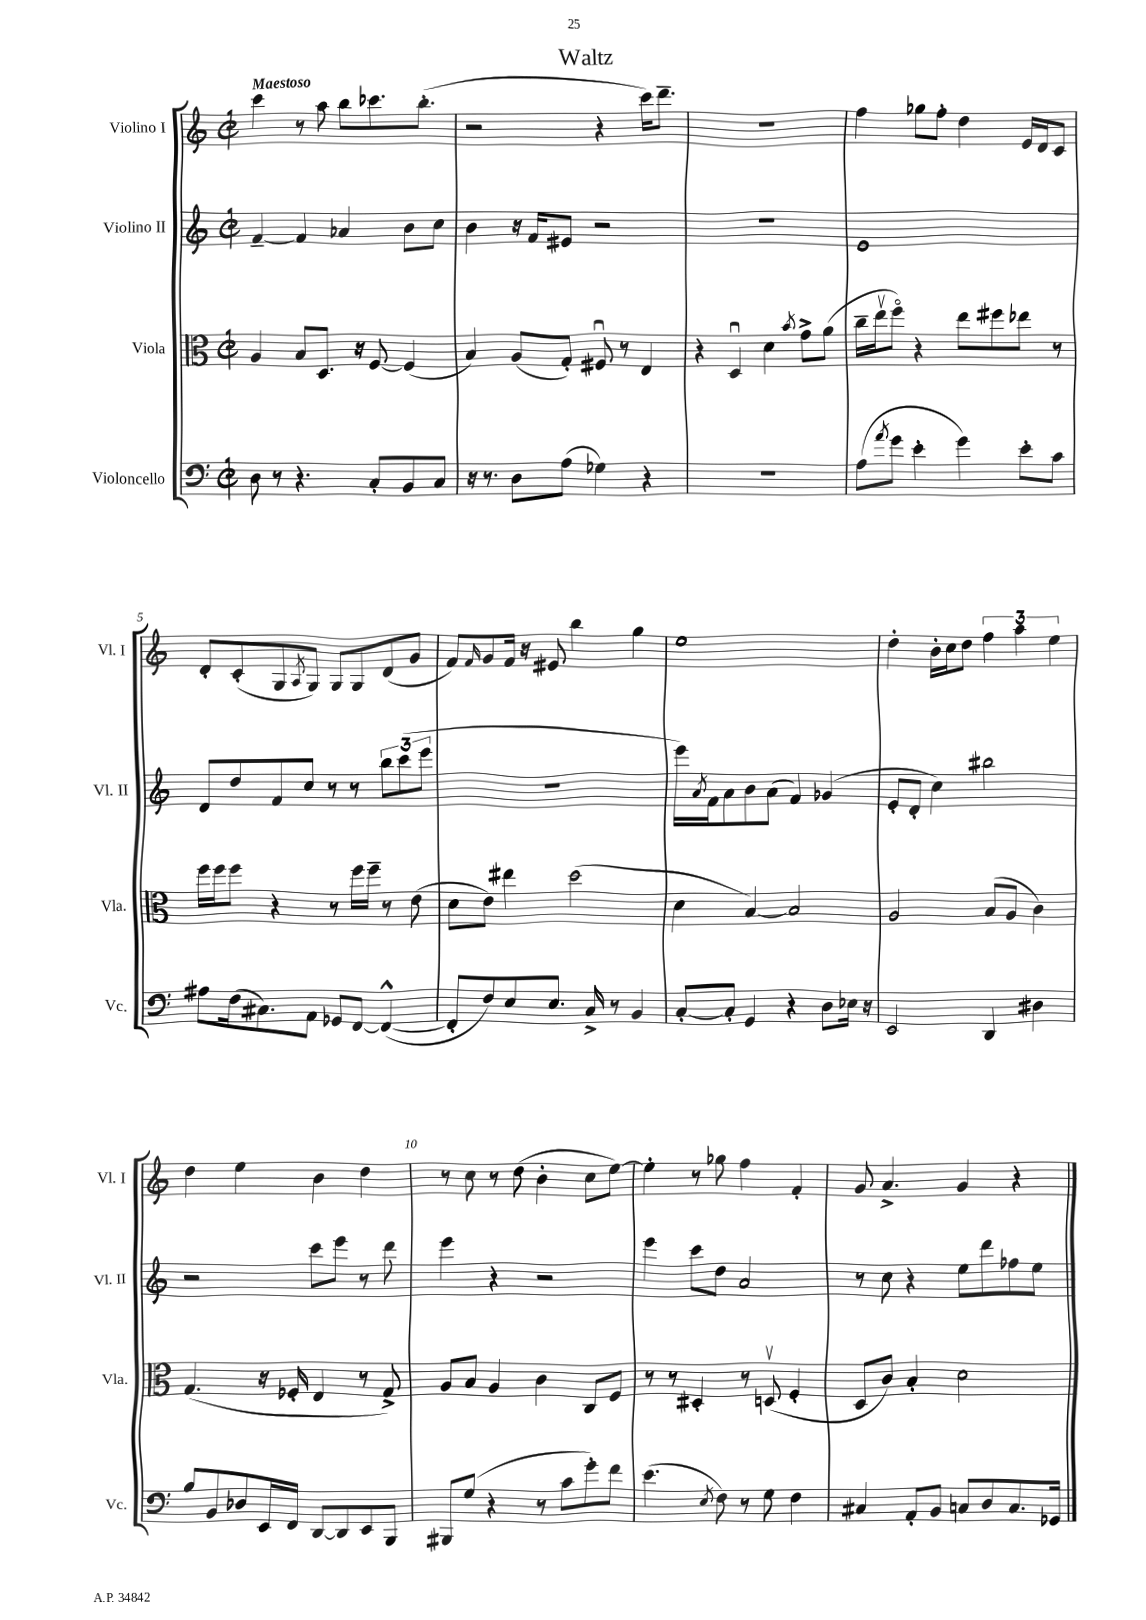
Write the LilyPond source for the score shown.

\header { title = "Waltz" }
<<
\new StaffGroup <<
\new Staff = "s0" \with { instrumentName = "Violino I" shortInstrumentName = "Vl. I" } {
    \clef treble \key c \major \defaultTimeSignature \time 2/2 \tempo "Maestoso"
    c'''4 r8 a''8 b''8 ces'''8. b''8.-.( |
    r2 r4 c'''16) d'''8.-- |
    R1 |
    f''4 ges''8 f''8-. d''4 e'16 d'16 c'8 |
    d'8-. c'8-.( g8 \acciaccatura { a8 } g8) g8 g8 d'8( g'8 |
    f'8) \grace { f'16 } g'8 f'16 r16 eis'8 b''4 g''4 |
    e''1 |
    d''4-. b'16-. c''16 d''8 \tuplet 3/2 { f''4 a''4 e''4 } |
    d''4 e''4 b'4 d''4 |
    r8 c''8 r8 d''8( b'4-. c''8 e''8~) |
    e''4-. r8 ges''8 f''4 f'4-. |
    g'8 a'4.-> g'4 r4 \bar "|." |
}
\new Staff = "s1" \with { instrumentName = "Violino II" shortInstrumentName = "Vl. II" } {
    \clef treble \key c \major \defaultTimeSignature \time 2/2
    f'4~-- f'4 aes'4 b'8 c''8 |
    b'4 r16 f'16 eis'8 r2 |
    R1 |
    e'1 |
    d'8 d''8 f'8 c''8 r8 r8 \tuplet 3/2 { b''8 c'''8( e'''8 } |
    r1 |
    e'''16) \acciaccatura { a'8 } f'16 a'8 b'8 a'8( f'4) ges'4( |
    e'8-. d'8-. c''4) bis''2 |
    r2 c'''8 e'''8 r8 d'''8 |
    e'''4 r4 r2 |
    e'''4 c'''8 d''8 a'2 |
    r8 c''8 r4 e''8 d'''8 fes''8 e''8 \bar "|." |
}
\new Staff = "s2" \with { instrumentName = "Viola" shortInstrumentName = "Vla." } {
    \clef alto \key c \major \defaultTimeSignature \time 2/2
    a4 b8 d8. r16 f8~ f4( |
    b4) a8( g8-.) fis8\downbow r8 e4 |
    r4 d4\downbow d'4 \acciaccatura { b'8 } g'8-> a'8( |
    c''16-- e''16\upbow f''8\flageolet) r4 e''8 fis''8 ees''8 r8 |
    f''16 f''16 f''8 r4 r8 f''16 f''16-- r8 e'8( |
    d'8 e'8) eis''4 d''2( |
    d'4 b4~) b2 |
    a2 b8( a8 c'4) |
    g4.( r16 fes16-. e4 r8 g8->) |
    a8 b8 a4 c'4 c8 f8 |
    r8 r8 dis4-. r8 d8\upbow( f4-. |
    d8 c'8) b4-. d'2 \bar "|." |
}
\new Staff = "s3" \with { instrumentName = "Violoncello" shortInstrumentName = "Vc." } {
    \clef bass \key c \major \defaultTimeSignature \time 2/2
    d8 r8 r4. c8-. b,8 c8 |
    r16 r8. d8 a8( ges4) r4 |
    R1 |
    a8( \acciaccatura { a'8 } g'8 e'4-. g'4) e'8-. c'8 |
    ais8 f16( cis8.) a,8 ges,8 f,8~ f,4~-^( |
    f,8-. f8) e8 e8. c16-> r8 b,4 |
    c8~-. c8-. g,4 r4 d8 ees16 r16 |
    e,2 d,4 dis4 |
    b8 b,8 des8 e,16 f,16 d,8~ d,8 e,8 b,,8 |
    bis,,8 g8( r4 r8 c'8 g'8-.) f'8 |
    e'4.( \acciaccatura { e8 } f8) r8 g8 f4 |
    cis4 a,8-. b,8 c8 d8 c8. ges,16 \bar "|." |
}
>>
>>
\layout { \context { \Score \override BarNumber.break-visibility = ##(#f #t #t) barNumberVisibility = #(every-nth-bar-number-visible 5) } }
